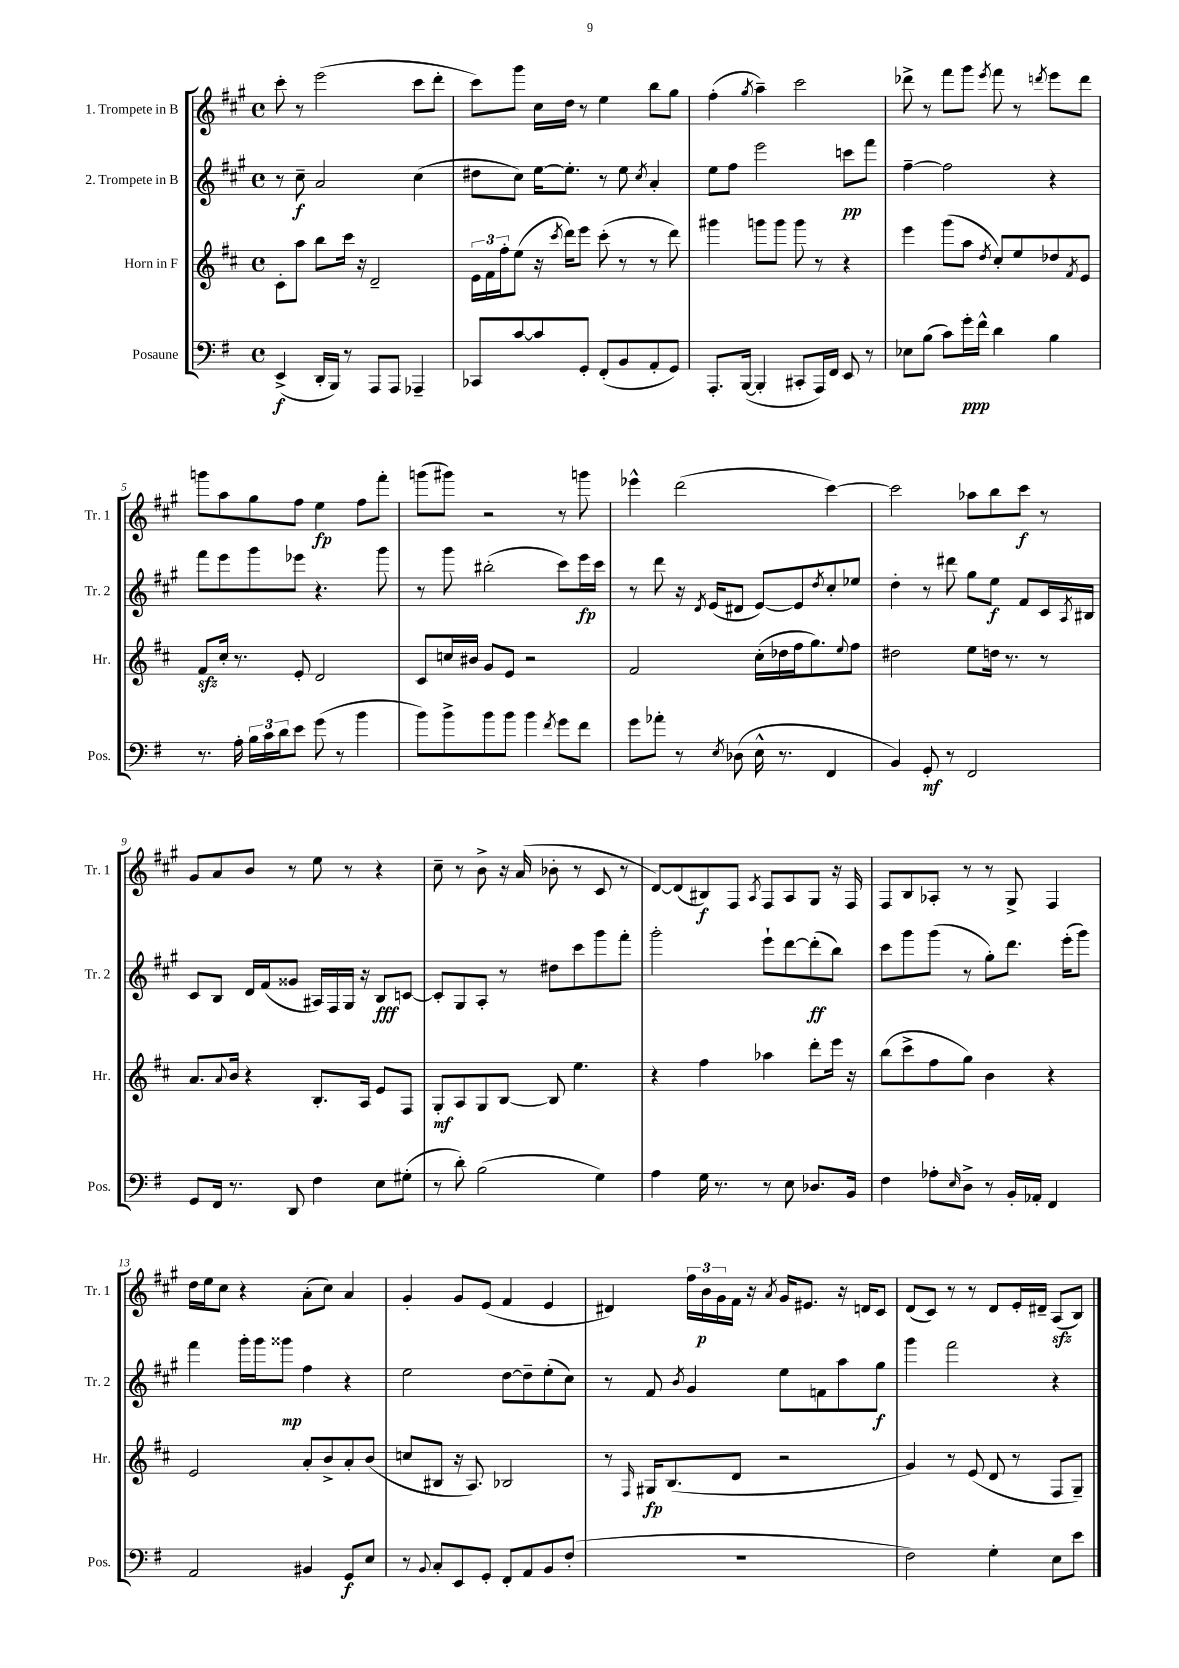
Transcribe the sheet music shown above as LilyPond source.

<<
\new StaffGroup <<
\new Staff = "s0" \with { instrumentName = "1. Trompete in B" shortInstrumentName = "Tr. 1" } {
    \clef treble \key a \major \defaultTimeSignature \time 4/4
    cis'''8-. r8 e'''2( cis'''8 d'''8-. |
    cis'''8) gis'''8 cis''16 d''16 r8 e''4 b''8 gis''8 |
    fis''4-.( \acciaccatura { gis''8 } a''4--) cis'''2 |
    des'''8-> r8 fis'''8 gis'''8 \acciaccatura { e'''8 } fis'''8 r8 \acciaccatura { d'''8 } e'''8 d'''8 |
    g'''8 a''8 gis''8 fis''8 e''4\fp fis''8 fis'''8-. |
    g'''8( gis'''8) r2 r8 g'''8 |
    ees'''4-^ d'''2( cis'''4~) |
    cis'''2 aes''8 b''8 cis'''8\f r8 |
    gis'8 a'8 b'8 r8 e''8 r8 r4 |
    cis''8-- r8 b'8-> r16 a'16( bes'8-. r8 cis'8 r8 |
    d'8~) d'8( bis8\f) fis8 \acciaccatura { a8 } fis8 a8 gis8 r16 fis16 |
    fis8 b8 aes8-. r8 r8 gis8-> fis4 |
    d''16 e''16 cis''8 r4 a'8-.( cis''8) a'4 |
    gis'4-. gis'8 e'8( fis'4 e'4 |
    dis'4) \tuplet 3/2 { fis''16 b'16\p gis'16 } fis'16 r16 \acciaccatura { a'8 } gis'16 eis'8. r16 d'16 cis'8 |
    d'8( cis'8) r8 r8 d'8 e'16-. dis'16-- a8\sfz( b8) \bar "|." |
}
\new Staff = "s1" \with { instrumentName = "2. Trompete in B" shortInstrumentName = "Tr. 2" } {
    \clef treble \key a \major \defaultTimeSignature \time 4/4
    r8 cis''8--\f a'2 cis''4( |
    dis''8 cis''8) e''16~ e''8.-. r8 e''8 \acciaccatura { cis''8 } a'4-. |
    e''8 fis''8 e'''2 c'''8\pp fis'''8 |
    fis''4~-- fis''2 r4 |
    fis'''8 e'''8 gis'''8 ees'''8 r4. gis'''8 |
    r8 gis'''8 bis''2-.( cis'''8) e'''16\fp cis'''16 |
    r8 d'''8 r16 \acciaccatura { d'8 } e'16( dis'8 e'8~) e'8 \acciaccatura { d''8 } cis''8-. ees''8 |
    d''4-. r8 dis'''8 gis''8 e''8\f fis'8 cis'16 \acciaccatura { a8 } bis16 |
    cis'8 b8 d'16 fis'16( gisis'8 ais16) fis16 gis16 r16 b8\fff c'8~ |
    c'8-. gis8 a8-. r8 dis''8 cis'''8 gis'''8 fis'''8-. |
    gis'''2-. e'''8-! d'''8~ d'''8-.\ff( b''8) |
    cis'''8 gis'''8 gis'''8( r8 gis''8-.) d'''8. e'''16-.( gis'''8) |
    fis'''4 gis'''16-. gis'''16 gisis'''8\mp fis''4 r4 |
    e''2 d''8~ d''8-- e''8-.( cis''8) |
    r8 fis'8 \acciaccatura { b'8 } gis'4 e''8 f'8 a''8 gis''8\f |
    gis'''4 fis'''2 r4 \bar "|." |
}
\new Staff = "s2" \with { instrumentName = "Horn in F" shortInstrumentName = "Hr." } {
    \clef treble \key d \major \defaultTimeSignature \time 4/4
    cis'8-. a''8 b''8 cis'''16 r16 d'2-- |
    \tuplet 3/2 { e'16 fis'16 fis''16-. } e''8( r16 \acciaccatura { cis'''8 } d'''16) e'''8 cis'''8-.( r8 r8 d'''8) |
    gis'''4 g'''8 g'''8 g'''8 r8 r4 |
    e'''4 g'''8( a''8 \acciaccatura { d''8 } cis''8-.) e''8 des''8 \acciaccatura { fis'8 } e'8 |
    fis'8\sfz cis''16-. r8. e'8-. d'2 |
    cis'8 c''16 bis'16 g'8 e'8 r2 |
    fis'2 cis''16-.( des''16 fis''16 g''8.) \appoggiatura { e''8 } fis''8 |
    dis''2 e''8 d''16 r8. r8 |
    a'8. \appoggiatura { a'8 } b'16 r4 b8.-. a16 e'8 fis8 |
    g8-.\mf a8 g8 b8~ b8 e''4. |
    r4 fis''4 aes''4 d'''8-. e'''16 r16 |
    b''8( cis'''8-> fis''8 g''8) b'4 r4 |
    e'2 a'8-. b'8-> a'8-. b'8( |
    c''8 bis8 r16 a8.) bes2 |
    r8 \grace { fis16 } gis16\fp b8.( d'8 r2 |
    g'4) r8 e'8( d'8 r8 fis8 g8--) \bar "|." |
}
\new Staff = "s3" \with { instrumentName = "Posaune" shortInstrumentName = "Pos." } {
    \clef bass \key g \major \defaultTimeSignature \time 4/4
    e,4->\f( d,16-. b,,16) r8 a,,8 a,,8 aes,,4-- |
    ces,8 c'8~ c'8 g,8-. fis,8-.( b,8 a,8-. g,8) |
    a,,8.-. b,,16~( b,,4-. cis,8-. a,,16) fis,16 e,8 r8 |
    ees8 b8( c'8) g'16-.\ppp fis'16-^ d'4 b4 |
    r8. a16-. \tuplet 3/2 { b16 c'16 d'16 } e'8 g'8( r8 b'4 |
    b'8) b'8-> b'8 b'8 b'4 \acciaccatura { fis'8 } g'8 fis'8 |
    g'8 aes'8-. r8 \acciaccatura { e8 } des8( e16-^ r8. fis,4 |
    b,4) g,8-.\mf r8 fis,2 |
    g,8 fis,16 r8. d,8 fis4 e8 gis8-.( |
    r8 d'8-.) b2( g4) |
    a4 g16 r8. r8 e8 des8. b,16 |
    fis4 aes8-. \grace { e16 } d8-> r8 b,16-. aes,16-. fis,4 |
    a,2 bis,4 g,8\f e8 |
    r8 \appoggiatura { b,8 } c8-. e,8 g,8-. fis,8-. a,8 b,8 fis8-.( |
    R1 |
    fis2) g4-. e8 e'8 \bar "|." |
}
>>
>>
